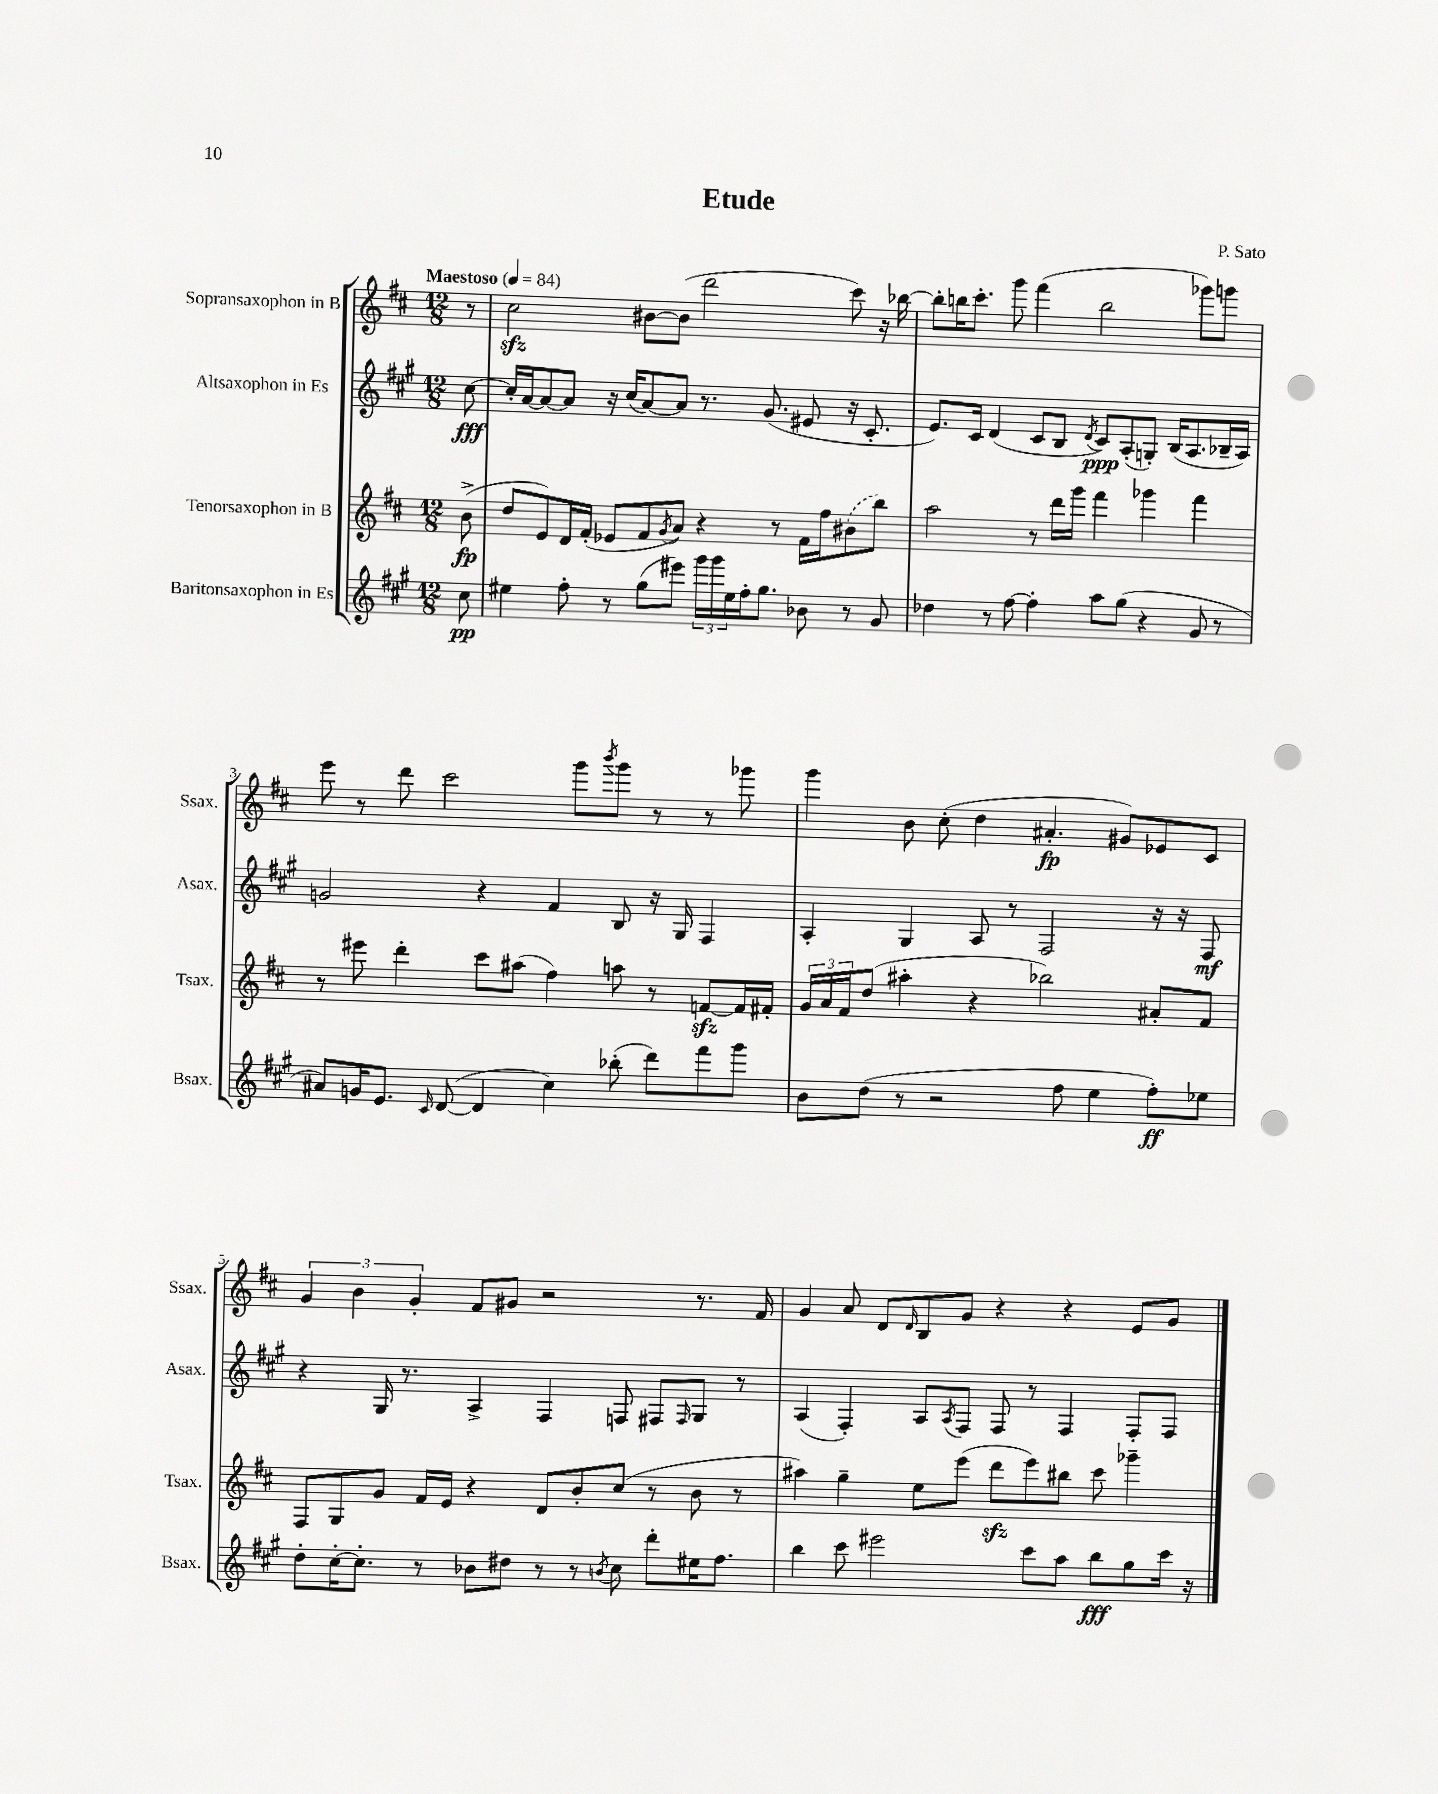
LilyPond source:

\header { title = "Etude" composer = "P. Sato" }
<<
\new StaffGroup <<
\new Staff = "s0" \with { instrumentName = "Sopransaxophon in B" shortInstrumentName = "Ssax." } {
    \clef treble \key d \major \numericTimeSignature \time 12/8 \partial 8 \tempo "Maestoso" 4 = 84
    r8 |
    cis''2\sfz bis'8~ bis'8( d'''2 cis'''8) r16 bes''16~ |
    bes''8-. b''16 cis'''8.-. g'''8 fis'''4( b''2 ges'''8) g'''8 |
    e'''8 r8 d'''8 cis'''2 g'''8 \acciaccatura { b'''8 } g'''8 r8 r8 ges'''8 |
    g'''4 b'8 cis''8-.( d''4 ais'4.-.\fp gis'8) ees'8 cis'8 |
    \tuplet 3/2 { g'4 b'4 g'4-. } fis'8 gis'8 r2 r8. fis'16 |
    g'4 a'8 d'8 \grace { d'16 } b8 g'8 r4 r4 e'8 g'8 \bar "|." |
}
\new Staff = "s1" \with { instrumentName = "Altsaxophon in Es" shortInstrumentName = "Asax." } {
    \clef treble \key a \major \numericTimeSignature \time 12/8 \partial 8
    cis''8~\fff |
    cis''16-. a'16~ a'8~ a'8 r16 cis''16( a'8~) a'8 r8. gis'8.( eis'8 r16 cis'8.-. |
    e'8.) cis'16 d'4( cis'8 b8 \acciaccatura { d'8 } cis'8\ppp) a8-.( g8-.) b16( a8. bes16-- a16) |
    g'2 r4 fis'4 b8 r16 gis16 fis4 |
    a4-. gis4 a8 r8 fis2 r16 r16 fis8\mf |
    r4 gis16 r8. a4-> fis4 f8 fis8 \grace { fis16 } gis8 r8 |
    a4( fis4-.) a8 \acciaccatura { a8 } fis8 fis8 r8 fis4 fis8-. fis8 \bar "|." |
}
\new Staff = "s2" \with { instrumentName = "Tenorsaxophon in B" shortInstrumentName = "Tsax." } {
    \clef treble \key d \major \numericTimeSignature \time 12/8 \partial 8
    b'8->\fp( |
    d''8 e'8) d'16 fis'16-.( ees'8 fis'8 \acciaccatura { g'8 } a'8) r4 r8 fis'16 fis''16 \once \slurDashed bis'8( b''8) |
    a''2 r8 d'''16 g'''16 fis'''4 ges'''4 fis'''4 |
    r8 eis'''8 d'''4-. cis'''8 ais''8( fis''4) a''8 r8 f'8~\sfz f'16 fis'16-. |
    \tuplet 3/2 { g'16 a'16 fis'16 } d''8( ais''4-. r4 bes''2) ais'8-. fis'8 |
    fis8 g8 g'8 fis'16 e'16 r4 d'8 b'8-. cis''8( r8 b'8 r8 |
    ais''4) g''4-- e''8 e'''8( d'''8\sfz e'''8) bis''8 cis'''8 ges'''4-- \bar "|." |
}
\new Staff = "s3" \with { instrumentName = "Baritonsaxophon in Es" shortInstrumentName = "Bsax." } {
    \clef treble \key a \major \numericTimeSignature \time 12/8 \partial 8
    cis''8\pp |
    eis''4 fis''8-. r8 gis''8( eis'''8) \tuplet 3/2 { gis'''16 gis'''16 eis''16 } fis''16-. gis''8. bes'8 r8 gis'8 |
    des''4 r8 fis''8~ fis''4-. a''8 gis''8( r4 gis'8 r8 |
    ais'8) g'16 e'8. \grace { cis'16 } d'8~( d'4 cis''4) bes''8-.( d'''8) fis'''8 gis'''8 |
    b'8 d''8( r8 r2 fis''8 e''4 fis''8-.\ff) ees''8 |
    d''8-. cis''16~-. cis''8.-. r8 bes'8 dis''8 r8 r8 \acciaccatura { b'8 } cis''8 d'''8-. eis''16 fis''8. |
    b''4 cis'''8 eis'''2 cis'''8 a''8 b''8\fff gis''8 cis'''16 r16 \bar "|." |
}
>>
>>
